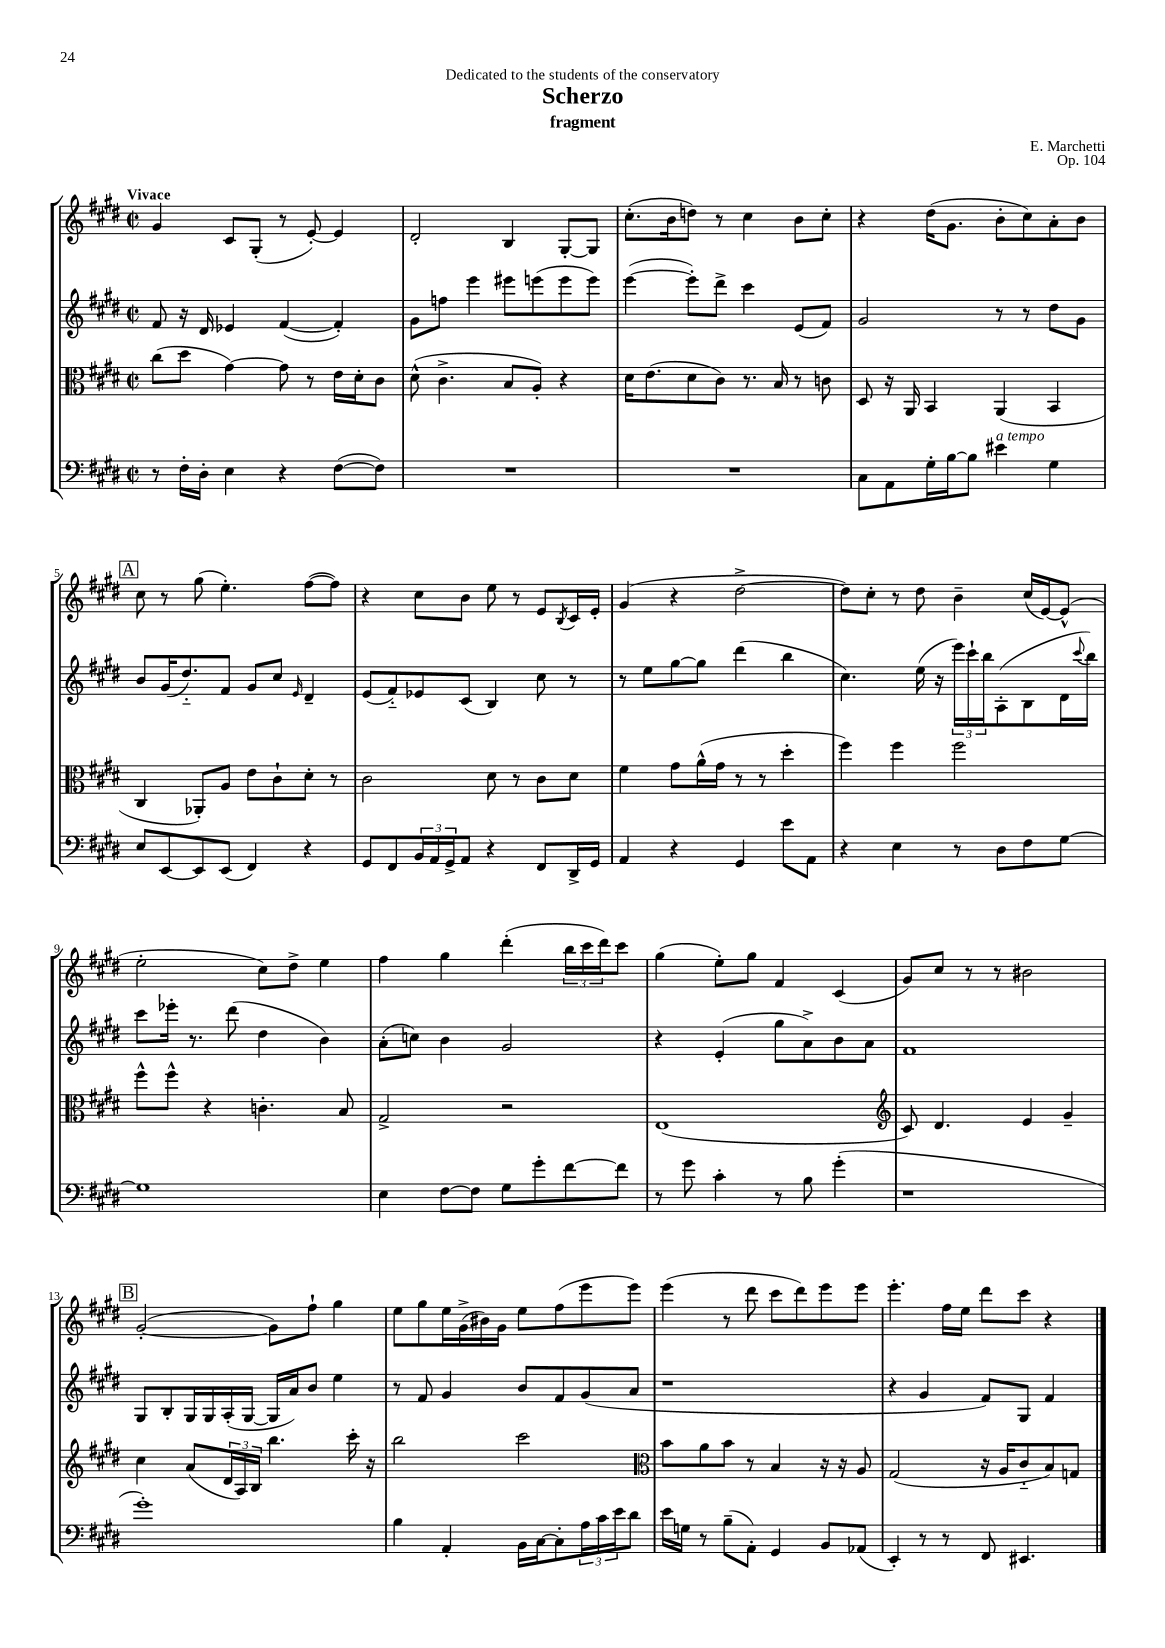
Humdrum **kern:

**kern	**kern	**kern	**kern
*staff4	*staff3	*staff2	*staff1
*clefF4	*clefC3	*clefG2	*clefG2
*k[f#c#g#d#]	*k[f#c#g#d#]	*k[f#c#g#d#]	*k[f#c#g#d#]
*M2/2	*M2/2	*M2/2	*M2/2
*met(c|)	*met(c|)	*met(c|)	*met(c|)
8r	(8cc#	8f#	4g#
16F#'	8dd#	16r	.
16D#'	.	16d#	.
4E	[4g#)	4e-	8c#
.	.	.	(8G#'
4r	8g#]	([4f#	8r
.	8r	.	[8e')
([8F#	16e	4f#'])	4e]
.	16d#'	.	.
8F#])	8c#	.	.
=	=	=	=
1r	(8d#^^	8g#	2d#'
.	4.c#^	8ff	.
.	.	4eee	.
.	8B	8eee#	4B
.	8A')	(8eee	.
.	4r	8eee	[8G#'
.	.	8eee)	8G#]
=	=	=	=
1r	16d#	([4eee	(8.cc#'
.	(8.e	.	.
.	.	.	16b
.	8d#	8eee'])	8dd)
.	8c#)	8ddd#^	8r
.	8.r	4ccc#	4cc#
.	16B	.	.
.	8r	(8e	8b
.	8c	8f#)	8cc#'
=	=	=	=
8C#	8D#	2g#	4r
8AA	16r	.	.
.	16AA	.	.
16G#'	4BB	.	(16dd#
[16B	.	.	8.g#
8B]	.	.	.
4e#	(4AA	8r	8b'
.	.	8r	8cc#)
4G#	4BB	8dd#	8a'
.	.	8g#	8b
=	=	=	=
8E	4C#	8b	8cc#
[8EE	.	(16g#	8r
.	.	8.dd#'~)	.
8EE]	8AA-')	.	(8gg#
(8EE	8A	8f#	4.ee')
4FF#)	8e	8g#	.
.	8c#`	8cc#	.
.	.	16qqe	.
4r	8d#'	4d#~	([8ff#
.	8r	.	8ff#])
=	=	=	=
8GG#	2c#	(8e	4r
8FF#	.	8f#'~)	.
24BB	.	8e-	8cc#
24AA	.	.	.
24GG#^	.	.	.
8AA	.	(8c#	8b
4r	8d#	4B)	8ee
.	8r	.	8r
8FF#	8c#	8cc#	8e
.	.	.	8qB
16DD#^	8d#	8r	16c#
16GG#	.	.	16e'
=	=	=	=
4AA	4f#	8r	(4g#
.	.	8ee	.
4r	8g#	[8gg#	4r
.	(16a^^	8gg#]	.
.	16g#	.	.
4GG#	8r	(4ddd#	[2dd#^
.	8r	.	.
8e	4dd#'	4bb	.
8AA	.	.	.
=	=	=	=
4r	4ff#)	4.cc#)	8dd#])
.	.	.	8cc#'
4E	4ff#	.	8r
.	.	(16ee	8dd#
.	.	16r	.
8r	2ff#	24eee)	4b~
.	.	24ccc#`	.
.	.	24bb	.
8D#	.	(8A'	.
8F#	.	8B	(16cc#
.	.	.	[16e)
[8G#	.	16d#	(8e^^]
.	.	8qqccc#	.
.	.	16bb)	.
=	=	=	=
1G#]	8ff#^^	8ccc#	2ee'
.	8ff#^^	16eee-'	.
.	.	8.r	.
.	4r	.	.
.	.	(8ddd#	.
.	4.c'	4dd#	8cc#)
.	.	.	8dd#^
.	.	4b)	4ee
.	8B	.	.
=	=	=	=
4E	2G#^	(8a'	4ff#
.	.	8cc)	.
[8F#	.	4b	4gg#
8F#]	.	.	.
8G#	2r	2g#	(4ddd#'
8g#'	.	.	.
[8f#	.	.	24bb
.	.	.	24ccc#
.	.	.	24ddd#)
8f#]	.	.	8ccc#
=	=	=	=
8r	(1E	4r	(4gg#
8g#	.	.	.
4c#'	.	(4e'	8ee')
.	.	.	8gg#
8r	.	8gg#	4f#
8B	.	8a^)	.
(4g#'	.	8b	(4c#
.	.	8a	.
=	=	=	=
*	*clefG2	*	*
1r	8c#)	1f#	8g#)
.	4.d#	.	8cc#
.	.	.	8r
.	.	.	8r
.	4e	.	2b#
.	4g#~	.	.
=	=	=	=
1g#')	4cc#	8G#	([2g#'
.	.	8B'	.
.	(8a	16G#	.
.	.	16G#	.
.	24d#	(16A'	.
.	24A)	.	.
.	.	[16G#	.
.	24B	.	.
.	4.bb	16G#]	8g#])
.	.	16a)	.
.	.	8b	8ff#`
.	.	4ee	4gg#
.	16ccc#'	.	.
.	16r	.	.
=	=	=	=
4B	2bb	8r	8ee
.	.	8f#	8gg#
4AA'	.	4g#	16ee
.	.	.	(16g#^
.	.	.	16b#)
.	.	.	16g#
16BB	2ccc#	8b	8ee
[16C#	.	.	.
8C#']	.	8f#	(8ff#
24A	.	(8g#	8eee
24c#	.	.	.
24e	.	.	.
8d#	.	8a	8eee)
=	=	=	=
*	*clefC3	*	*
16e	8b	1r	(4eee
16G	.	.	.
8r	8a	.	.
(8B~	8b	.	8r
8AA')	8r	.	8ddd#
4GG#	4B	.	8ccc#
.	.	.	8ddd#)
8BB	16r	.	8eee
.	16r	.	.
(8AA-	8A	.	8eee
=	=	=	=
4EE')	(2G#	4r	4.eee'
8r	.	4g#	.
8r	.	.	16ff#
.	.	.	16ee
8FF#	16r	8f#)	8ddd#
.	16A	.	.
4.EE#	8c#'~	8G#	8ccc#
.	8B)	4f#	4r
.	8G	.	.
==	==	==	==
*-	*-	*-	*-
